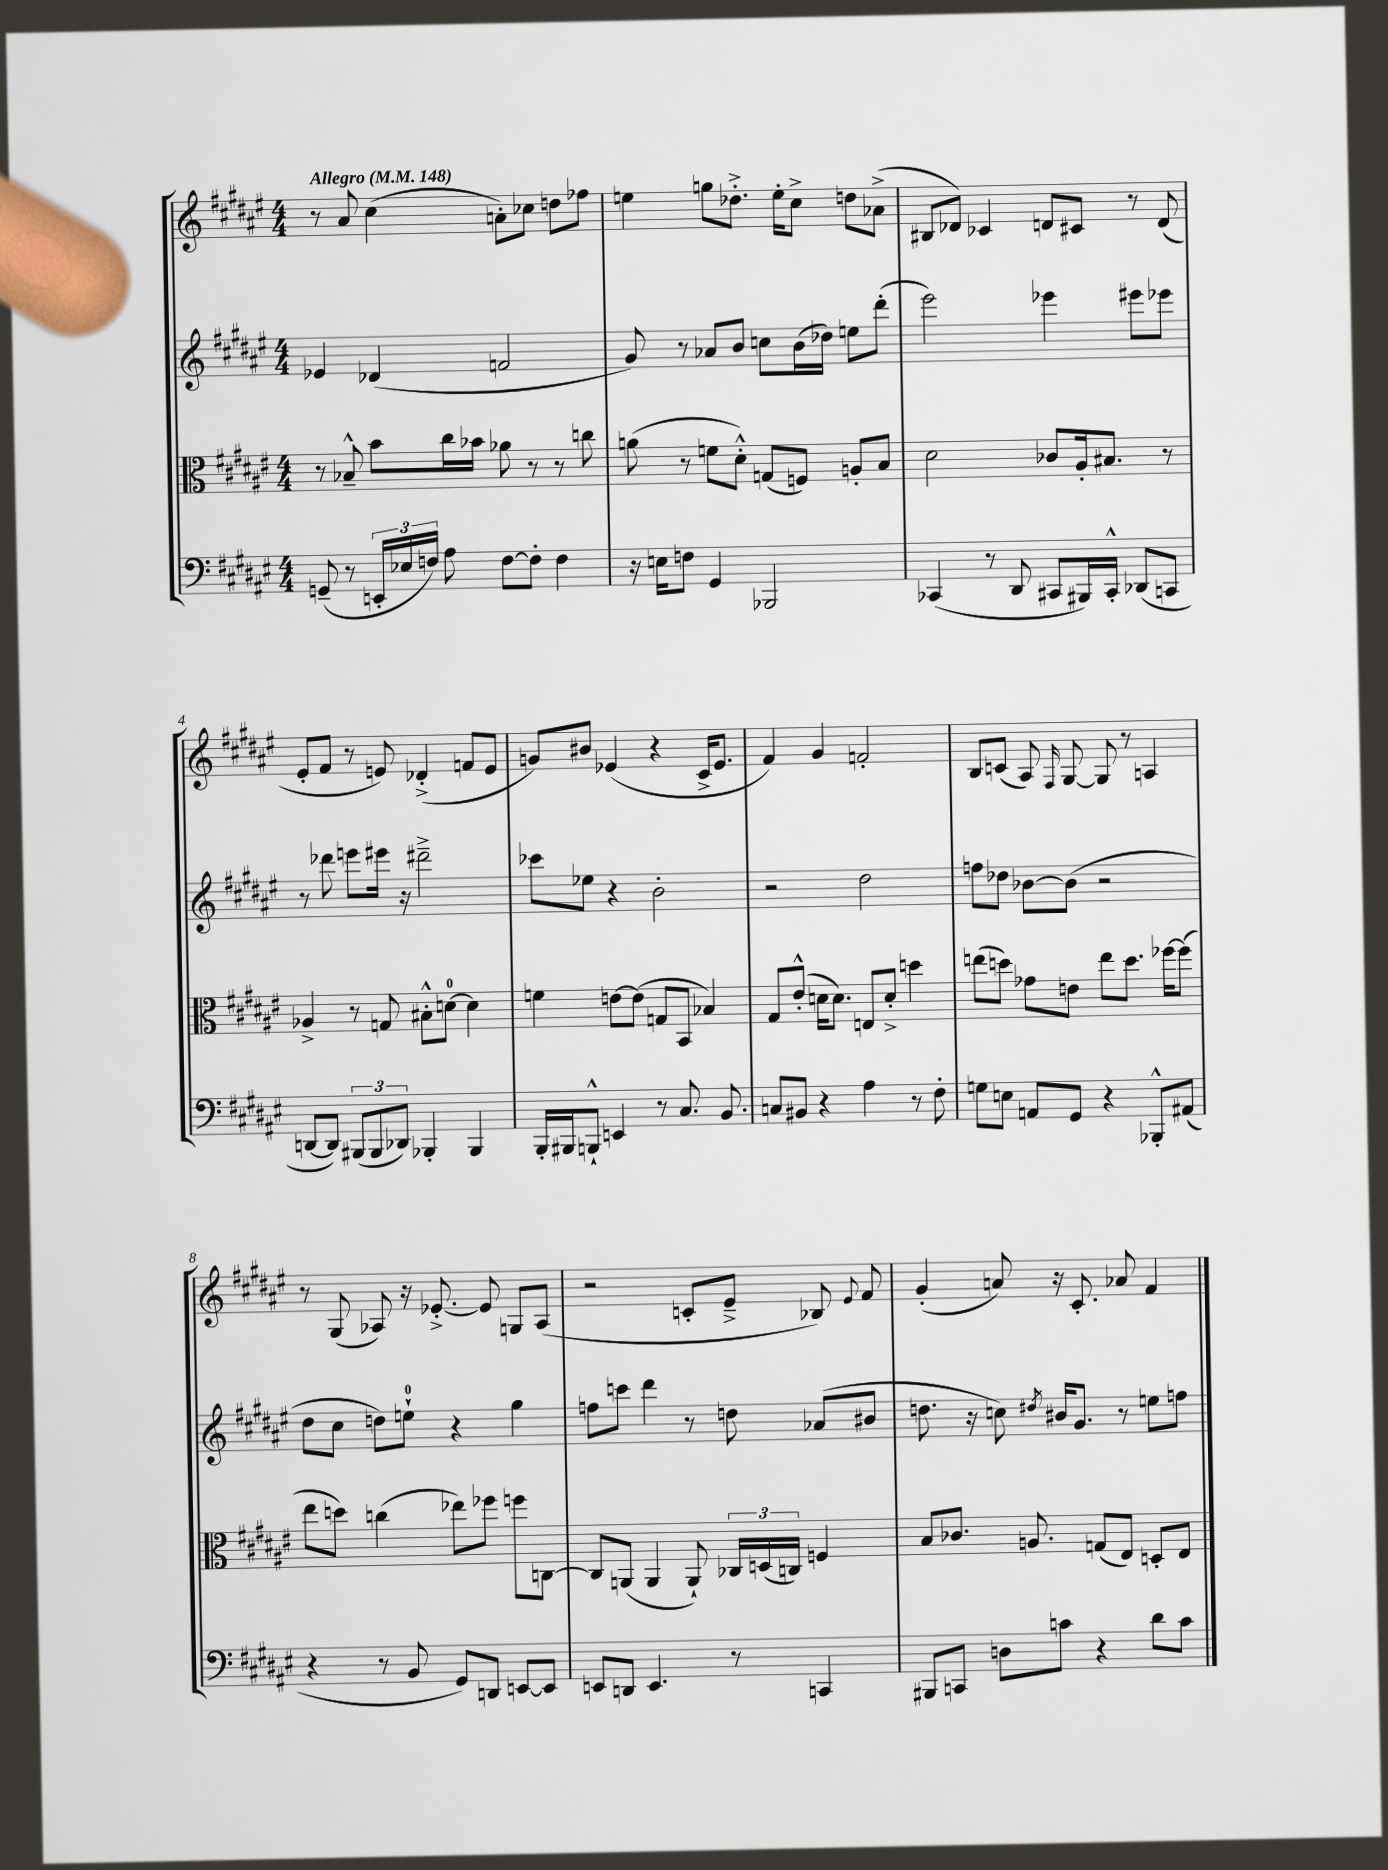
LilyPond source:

<<
\new StaffGroup <<
\new Staff = "s0" {
    \clef treble \key fis \major \numericTimeSignature \time 4/4 \tempo "Allegro" 4 = 148
    \autoBeamOff r8 ais'8 cis''4( a'8[-.) ces''8] d''8[ fes''8] |
    e''4 g''8[ des''8.]-.-> e''16[-. cis''8]-> d''8[ aes'8]->( |
    bis8[ des'8]) ces'4 d'8[ cis'8] r8 d'8( |
    eis'8[-. fis'8] r8 e'8) des'4-.->( f'8[ e'8] |
    g'8[) bis'8] ees'4( r4 cis'16[-> ees'8.] |
    fis'4) gis'4 f'2-. |
    b8[ c'8]( ais8) \grace { fis16 } gis8~ gis8 r8 a4 |
    r8 gis8( aes8) r16 ees'8.~-.-> ees'8 g8[ aes8]( |
    r2 c'8[-. eis'8]---> bes8) \appoggiatura { eis'8 } fis'8 |
    gis'4-.( a'8) r16 cis'8.-. aes'8 fis'4 \bar "|." |
}
\new Staff = "s1" {
    \clef treble \key fis \major \numericTimeSignature \time 4/4
    \autoBeamOff ees'4 des'4( f'2 |
    gis'8) r8 aes'8[ b'8] c''8[ b'16( des''16]) e''8[ dis'''8]-.( |
    eis'''2) ees'''4 eis'''8[ ees'''8] |
    r8 des'''8 e'''8[ eis'''16] r16 dis'''2---> |
    ces'''8[ ees''8] r4 b'2-. |
    r2 dis''2 |
    f''8[ des''8] bes'8[~ bes'8]( r2 |
    dis''8[ cis''8] d''8[) e''8]-0-! r4 gis''4 |
    f''8[ c'''8] dis'''4 r8 d''8 aes'8[( bis'8] |
    d''8. r16 c''8) \acciaccatura { dis''8 } bis'16[ gis'8.] r8 e''8[ f''8] \bar "|." |
}
\new Staff = "s2" {
    \clef alto \key fis \major \numericTimeSignature \time 4/4
    \autoBeamOff r8 bes8---^ b'8[ cis''16 bes'16] aes'8 r8 r8 c''8 |
    a'8( r8 f'8[ dis'8]-.-^) g8[( f8]) a8[-. b8] |
    dis'2 ces'8[ ais16-. bis8.] r8 |
    aes4-> r8 g8 bis8[-.-^ d'8]-0~ d'4 |
    f'4 e'8[~ e'8]( g8[ b,8] bes4) |
    gis8[ eis'8]-.-^( d'16[ d'8.]) e8[ d'8]-.-> d''4 |
    e''8[( d''8]) ges'8[ e'8] e''8[ d''8.] fes''16[~ fes''8]( |
    eis''8[ d''8]) c''4( ees''8[) fes''8] f''8[ c8]~ |
    c8[ a,8]( a,4 a,8-!) \tuplet 3/2 { ces16[ d16( c16]) } f4 |
    b8[ ces'8.] a8. g8[( eis8]) d8[-. eis8] \bar "|." |
}
\new Staff = "s3" {
    \clef bass \key fis \major \numericTimeSignature \time 4/4
    \autoBeamOff g,8--( r8 \tuplet 3/2 { e,16[-. ees16 f16]) } ais8 f8[~ f8]-. f4 |
    r16 e16[ f8] gis,4 bes,,2 |
    ces,4( r8 dis,8 cis,8[ bis,,16) cis,16]-.-^ des,8[( c,8] |
    d,8[~ d,8]) \tuplet 3/2 { bis,,8[( bis,,8 des,8]) } bes,,4-. bes,,4 |
    b,,16[-. bis,,16 b,,8]-!-^ e,4 r8 cis8. b,8. |
    c8[ bis,8] r4 ais4 r8 fis8-. |
    g8[ e8] a,8[ gis,8] r4 bes,,8[-.-^ ais,8]( |
    r4 r8 b,8 gis,8[) d,8] e,8[~ e,8] |
    e,8[ d,8] e,4. r8 c,4 |
    bis,,8[ c,8] d8[ c'8] r4 dis'8[ c'8] \bar "|." |
}
>>
>>
